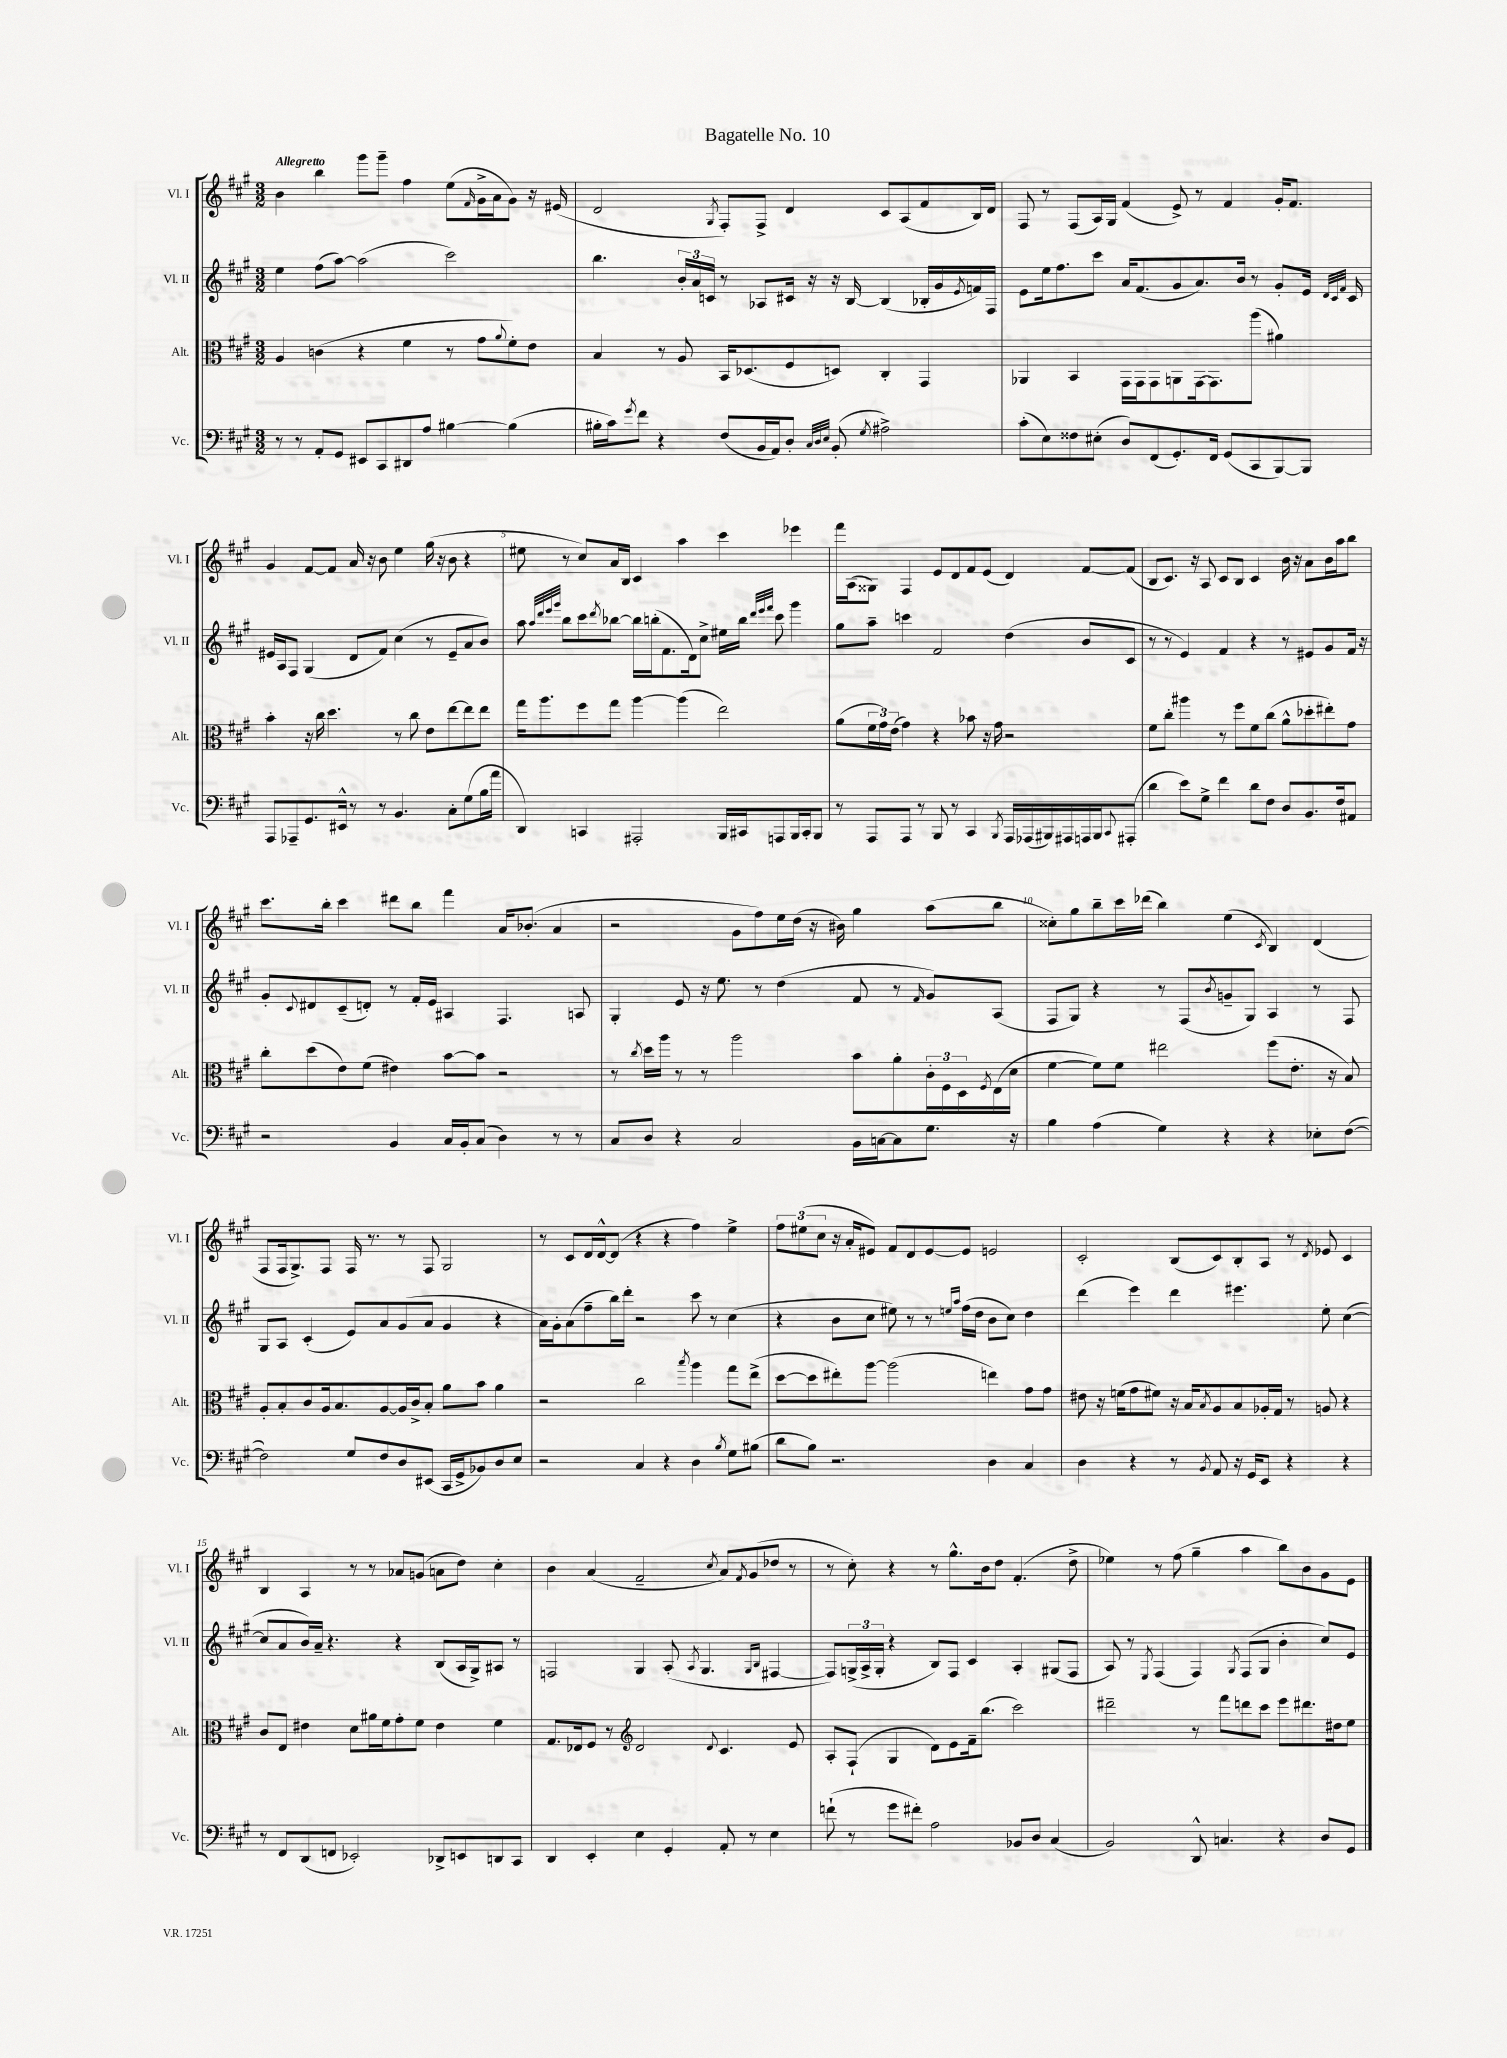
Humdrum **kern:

**kern	**kern	**kern	**kern
*staff4	*staff3	*staff2	*staff1
*clefF4	*clefC3	*clefG2	*clefG2
*k[f#c#g#]	*k[f#c#g#]	*k[f#c#g#]	*k[f#c#g#]
*M3/2	*M3/2	*M3/2	*M3/2
8r	4A	4ee	4b
8r	.	.	.
8AA'	(4c	(8ff#	4bb
8GG#	.	[8aa)	.
8EE#	4r	(2aa]	8ggg#
8CC#	.	.	8ggg#~
8DD#	4f#	.	4ff#
8A	.	.	.
[4B#	8r	2ccc#)	(8ee
.	.	.	16qqf#
.	8g#	.	16g#^
.	.	.	16a
.	8qqa	.	.
(4B#]	8f#')	.	8g#)
.	8e	.	16r
.	.	.	(16e#
=	=	=	=
16B#'	4B	4.bb	2d
16c#)	.	.	.
8qg#	.	.	.
8f#	.	.	.
4r	8r	.	.
.	8A	24b'	.
.	.	24a	.
.	.	24c	.
.	.	.	8qG#
(8F#	16BB	8r	8F#')
.	(8.D-	.	.
16BB	.	8A-	8F#^
16AA)	.	.	.
8D'	8F#	16c#	4d
.	.	16r	.
32qqC#	.	.	.
32qqD	.	.	.
32qqE	.	.	.
(8BB'	8D)	16r	.
.	.	[16B	.
8qG#	.	.	.
2A#^)	4C#'	(4B]	8c#
.	.	.	(8A
.	4GG#	16B-'	8f#
.	.	16g#	.
.	.	8qe	.
.	.	16f)	16B)
.	.	16F#	16d
=	=	=	=
(8c#'	4AA-	8e	8F#
8E)	.	16ee	8r
.	.	8.ff#	.
8F##	4BB	.	(8F#
(8E#'	.	8ccc#	16A)
.	.	.	16G#
8D)	16GG#	16a	(4f#
.	16GG#	(8.f#	.
(8FF#	8GG#	.	.
8.GG#')	8AA	8g#	8e^)
.	[16GG#	8.a)	8r
16FF#	8.GG#]	.	.
(8GG#	.	.	4f#
.	.	16b	.
8CC#	(8aa	8r	.
[8BBB)	4a#)	8g#'	16g#'
.	.	.	8.f#
8BBB]	.	16e	.
.	.	32qqd	.
.	.	32qqc#	.
.	.	32qqf#	.
.	.	16c#	.
=	=	=	=
8AAA	4b'	16e#	4g#
.	.	16A	.
8AAA-~	.	8F#	.
8.GG#	16r	(4G#	[8f#
.	16cc#	.	.
.	4.dd	.	8f#]
16EE#^^	.	.	.
8r	.	8d	16a
.	.	.	16r
8r	.	8f#)	8b
4.BB	8r	(4cc#	4ee
.	8cc#	.	.
.	8e	8r	(16gg#
.	.	.	16r
8C#'	[8ee	8e#~	8b
(8G#	8ee]	8a	4r
16B	8ee	8b)	.
16a	.	.	.
=	=	=	=
4DD)	16gg#	8aa	8ee#
.	8.aa	.	.
.	.	32qqaa	.
.	.	32qqddd	.
.	.	32qqeee	.
.	.	32qqggg#	.
.	.	8bb	8r
4CC	8ff#	8ccc#	8cc#)
.	.	8qddd	.
.	8gg#	[8bb-	16a
.	.	.	16B
2AAA#'	[4aa	16bb-]	4c#
.	.	(16bb'	.
.	.	8.f#	.
.	(4aa]	.	4aa
.	.	16d)	.
.	.	8cc#^	.
16BBB	2ee)	16ee#	4ccc#
16CC#	.	16bb	.
.	.	32qqddd	.
.	.	32qqeee	.
.	.	32qqfff#	.
8AAA	.	8ccc#	.
16BBB	.	4ggg#	4eee-
16CC#'	.	.	.
8BBB	.	.	.
=	=	=	=
8r	(8a	8gg#	16fff#
.	.	.	(16A
8AAA	24f#	8aa~	8G##)
.	24g#)	.	.
.	(24e	.	.
8AAA	4g#)	4ccc	4F#
8r	.	.	.
8BBB	4r	2f#	8e
8r	.	.	8d
4CC#	8b-	.	8f#
.	16r	.	(8e
.	16g#	.	.
8qBBB	.	.	.
16AAA	2r	(4dd	4d)
(16AAA-	.	.	.
16BBB#)	.	.	.
16AAA#	.	.	.
16AAA	.	8b	[8f#
16BBB#	.	.	.
8qqCC#	.	.	.
(8AAA#'	.	8c#	(8f#]
=	=	=	=
4d	8f#	8r	8B
.	8cc#'	8r	8.c#)
8e)	4aa#	4e)	.
.	.	.	16r
8G#^	.	.	8A
4f#	8r	4f#	8c#
.	8ff#	.	8B
8d	8f#	4r	4c#
8F#	(8cc#	.	.
8D	8a^^	8r	16b
.	.	.	16r
8.BB	8dd-'	8e#	8a
.	8ee#')	8g#	16b
16F#	.	.	16aa
8AA#	8g#	16f#	8bb
.	.	16r	.
=	=	=	=
2r	8cc#'	8g#'	8.ccc#
.	.	8qqc#	.
.	(8dd	8d#	.
.	.	.	16bb'
.	8e)	(8c#~	4ccc#
.	(8f#	8d')	.
4BB	4e#)	8r	8ddd#
.	.	16f#'	8bb
.	.	16e	.
16C#	[8b	4A#	4fff#
16BB'	.	.	.
(8C#	8b]	.	.
4D)	2r	4.F#	16a
.	.	.	(8.b-'
8r	.	.	4a
8r	.	8A	.
=	=	=	=
8C#	8r	4G#'	2r
.	8qcc#	.	.
8D	16dd	.	.
.	16aa	.	.
4r	8r	8e	.
.	8r	16r	.
.	.	8.ee	.
2C#	2aa	.	8g#
.	.	8r	8ff#)
.	.	(4dd	16ee
.	.	.	(16dd
.	.	.	16r
.	.	.	16b#)
16BB	8b	8f#	4gg#
[16C	.	.	.
8C]	8a'	8r	.
.	.	16qqf#	.
8.G#	24c#'	8g#)	(8aa
.	24F#	.	.
.	24D	.	.
.	8qF#	.	.
.	(16E	(8A	8bb
16r	16d	.	.
=	=	=	=
4B	[4f#	8F#	8cc##')
.	.	8G#)	8gg#
(4A	8f#])	4r	8bb~
.	8f#	.	16ccc#
.	.	.	(16ddd-
4G#)	2ee#	8r	4bb)
.	.	(8F#	.
.	.	8qb	.
4r	.	8g~	(4ee
.	.	8G#)	.
.	.	.	8qc#
4r	(8ff#	4A	4B)
.	8.e'	.	.
8E-'	.	8r	(4d
.	16r	.	.
([8F#	8B)	8F#	.
=	=	=	=
2F#])	8A'	8G#	8F#
.	8B'	8A	16F#
.	.	.	8.G#^)
.	8c#	(4c#'	.
.	16A	.	8F#
.	8.B	.	.
8G#	.	8e)	16F#
.	.	.	8.r
8F#	[8A	8a	.
8D	16A]	(8g#	8r
.	16c#^	.	.
(8EE#	8B'	8a	8F#
16CC#	8a	4g#	2G#
16GG#^	.	.	.
8BB-)	8b	.	.
8D	4a	4r	.
8E	.	.	.
=	=	=	=
2r	2r	16a)	8r
.	.	16g#'	.
.	.	(8a	8c#
.	.	8ff#~	16d
.	.	.	[16d^^
.	.	16bb)	(8d]
.	.	16ddd'	.
4C#	2cc#	2r	4r
4r	.	.	4r
.	8qbb	.	.
4D	4aa	8ccc#	4ff#)
.	.	8r	.
8qB	.	.	.
8G#	8gg#	(4cc#	4ee^
(8B#	(8ee^	.	.
=	=	=	=
8d	[8dd	4r	12ff#
.	.	.	(12ee#
8B)	8dd]	.	.
.	.	.	12cc#
2.r	8ee#')	8b	16r
.	.	.	16a'
.	[8aa	8cc#	8e#)
.	(2aa]	8ee#)	8f#
.	.	8r	8d
.	.	8r	[8e#
.	.	16qqee	.
.	.	16qqaa	.
.	.	(16ff#	8e#]
.	.	16dd	.
4D	4ee)	8b	2e
.	.	8cc#)	.
4C#	8g#	4dd	.
.	8g#	.	.
=	=	=	=
4D	8e#	(4ddd	2c#'
.	16r	.	.
.	(16f	.	.
4r	8g#	4eee)	.
.	8f#)	.	.
8r	16r	4ddd	(8B
.	16B	.	.
8qBB	8qB	.	.
8AA	8A	.	8c#)
16r	8B	4.eee#	8B'
16GG#	.	.	.
8EE	16A-'	.	8A
.	16G#	.	.
4r	8r	.	8r
.	.	.	8qd
.	8A	8ee'	8e-
4r	4r	([4cc#	4c#
=	=	=	=
8r	8c#	8cc#]	4B
8FF#	8E	8a	.
(8DD	4e#	16b)	4A
.	.	16a~	.
8FF	.	4.r	.
2EE-')	8d	.	8r
.	16a#	.	8r
.	16f#	.	.
.	8g#'	4r	8a-
.	8f#	.	(8g
8DD-^	4e#	(8B	8a
8EE	.	16A	8dd)
.	.	16G#^)	.
8DD	4f#	8A#	4cc#'
8CC#	.	8r	.
=	=	=	=
4DD	8.G#	2F	4b
.	16E-	.	.
4EE'	8F#	.	(4a
.	8r	.	.
*	*clefG2	*	*
4E	2d	4G#	2f#~
4GG#'	.	(8A'	.
.	.	8qA	.
.	.	4.G#	.
.	8qqd	.	8qcc#
8AA'	4.c#	.	8a)
.	.	.	8qf#
8r	.	.	(8g#
.	.	16qqG#	.
.	.	16qqB	.
4E	.	[4F#	8dd-
.	8e	.	8r
=	=	=	=
(8f`	8A'	8F#])	8r
8r	(8F#`	(24G^	8cc#')
.	.	24A^	.
.	.	24G'	.
8g#	4G#	4r	4r
8f#')	.	.	.
2A	8d)	8B)	8r
.	8e	8F#	8.gg#^^
.	16f#~	4c#	.
.	(8.bb	.	16b
.	.	.	8dd
8BB-	2ccc#)	4A'	(4.f#'
8D	.	.	.
(4C#	.	(8G#	.
.	.	8F#	8dd^
=	=	=	=
2BB)	2ddd#~	8A)	4ee-)
.	.	8r	.
.	.	8qE	.
.	.	(4F#	8r
.	.	.	(8ff#
8DD^^	8r	4F#)	4gg#~
4.C	8fff#	.	.
.	.	8qG#	.
.	8ddd	(8F#	4aa
.	8ccc#	8G#	.
4r	8eee	4b'	8bb)
.	8.ddd#	.	8b
8D	.	8cc#)	8g#
.	16dd#	.	.
8GG#	8ee	8e	8e
==	==	==	==
*-	*-	*-	*-
